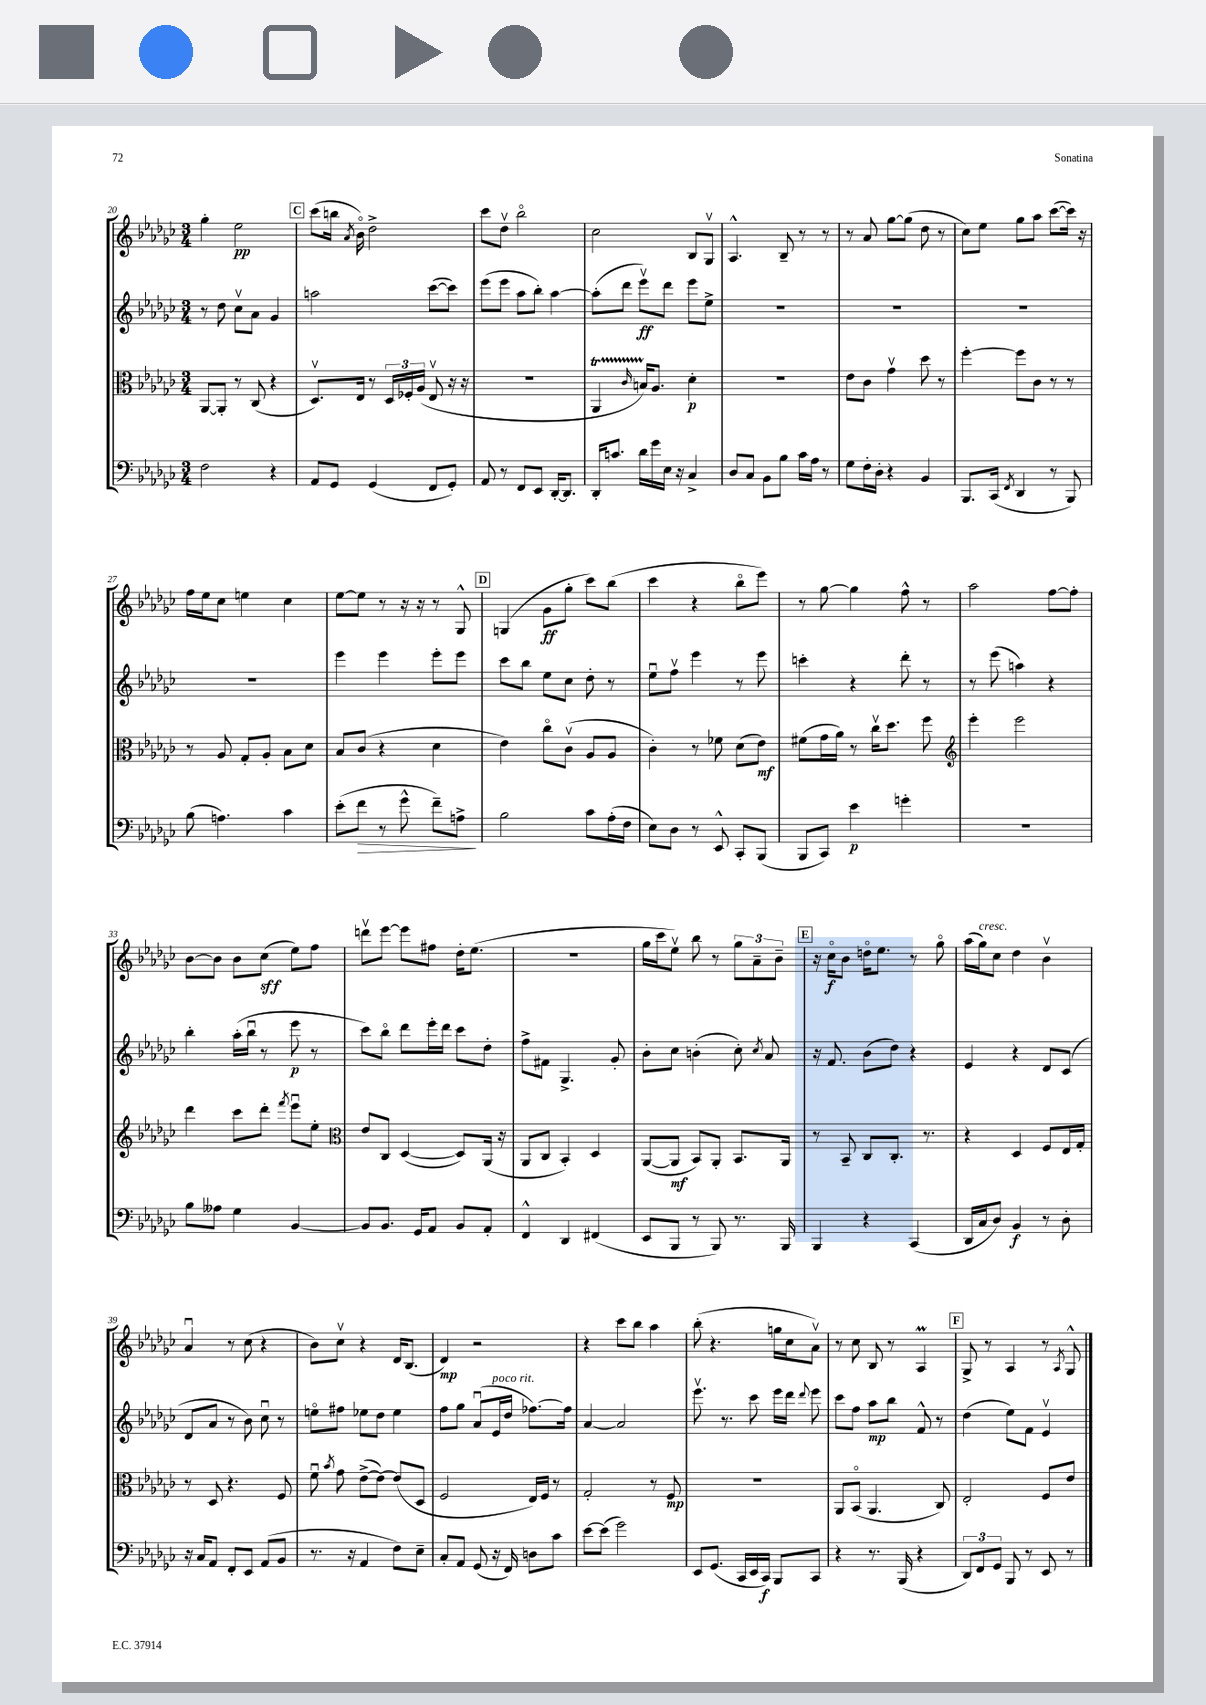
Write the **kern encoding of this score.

**kern	**dynam	**kern	**dynam	**kern	**dynam	**kern	**dynam
*part4	*part4	*part3	*part3	*part2	*part2	*part1	*part1
*staff4	*staff4	*staff3	*staff3	*staff2	*staff2	*staff1	*staff1
*clefF4	*	*clefC3	*	*clefG2	*	*clefG2	*
*k[b-e-a-d-g-c-]	*	*k[b-e-a-d-g-c-]	*	*k[b-e-a-d-g-c-]	*	*k[b-e-a-d-g-c-]	*
*M3/4	*	*M3/4	*	*M3/4	*	*M3/4	*
=20	=20	=20	=20	=20	=20	=20	=20
2F\	.	[8AA-/L	.	8r	.	4gg-'\	.
.	.	8AA-'/J]	.	8dd-\	.	.	.
.	.	8r	.	8cc-v\L	.	2ee-\	pp
.	.	(8C-/	.	8a-\J	.	.	.
4r	.	4r	.	4g-/	.	.	.
!!LO:REH:place=s1:t=C
=21	=21	=21	=21	=21	=21	=21	=21
8AA-/L	.	8.D-v/L)	.	2aan\	.	(8ccc-\L	.
8GG-/J	.	.	.	.	.	16bbn\Jk	.
.	.	.	.	.	.	8qa-/	.
.	.	16E-/Jk	.	.	.	16b-\)	.
(4GG-/	.	8r	.	.	.	2dd-^\	.
.	.	24D-/LL	.	.	.	.	.
.	.	24F-X'/	.	.	.	.	.
.	.	(24A-/JJ	.	.	.	.	.
8FF/L	.	8E-v/	.	([8ccc-\L	.	.	.
8GG-'/J)	.	16r	.	8ccc-\J])	.	.	.
.	.	16r	.	.	.	.	.
=22	=22	=22	=22	=22	=22	=22	=22
8AA-/	.	2.r	.	(8eee-\L	.	8ccc-\L	.
8r	.	.	.	8eee-\J	.	8dd-v\J	.
8FF/L	.	.	.	8aa-\L	.	2bb-\	.
8EE-/J	.	.	.	8bb-'\J)	.	.	.
[16DD-'/KL	.	.	.	[4aa-\	.	.	.
8.DD-/J]	.	.	.	.	.	.	.
=23	=23	=23	=23	=23	=23	=23	=23
16DD-'/KL	.	4AA-T/	.	(8aa-'\L]	.	2cc-\	.
8.cn/J	.	.	.	.	.	.	.
.	.	.	.	8ddd-\J	.	.	.
.	.	16qqc-/	.	.	.	.	.
16d-\LL	.	16BnTTT/KL)	.	8eee-v\L)	ff	.	.
16g-\	.	8.A-/J	.	.	.	.	.
16E-\JJ	.	.	.	8ddd-\J	.	.	.
16r	.	.	.	.	.	.	.
4C-^/	.	4d-'\	p	8eee-\L	.	8B-/L	.
.	.	.	.	8ee-^\J	.	8G-v/J	.
=24	=24	=24	=24	=24	=24	=24	=24
8D-/L	.	2.r	.	2.r	.	4.A-^^/	.
8C-/J	.	.	.	.	.	.	.
8BB-\L	.	.	.	.	.	.	.
8B-\J	.	.	.	.	.	8B-~/	.
16c-\LL	.	.	.	.	.	8r	.
16A-\JJ	.	.	.	.	.	.	.
8r	.	.	.	.	.	8r	.
=25	=25	=25	=25	=25	=25	=25	=25
8G-\L	.	8e-\L	.	2.r	.	8r	.
16F'\L	.	8c-\J	.	.	.	8a-/	.
16D-'\JJ	.	.	.	.	.	.	.
4r	.	4g-v\	.	.	.	[8gg-\L	.
.	.	.	.	.	.	(8gg-\J]	.
4BB-/	.	8dd-\	.	.	.	8dd-\	.
.	.	8r	.	.	.	8r	.
=26	=26	=26	=26	=26	=26	=26	=26
8.BBB-/L	.	[4ff'\	.	2.r	.	8cc-\L)	.
.	.	.	.	.	.	8ee-\J	.
(16CC-/Jk	.	.	.	.	.	.	.
8qFF/	.	.	.	.	.	.	.
4DD-/	.	8ff\L]	.	.	.	8gg-\L	.
.	.	8c-\J	.	.	.	8aa-\J	.
8r	.	8r	.	.	.	([8ccc-\L	.
8BBB-/)	.	8r	.	.	.	16ccc-\Jk])	.
.	.	.	.	.	.	16r	.
!!LO:LB:g=z
=27	=27	=27	=27	=27	=27	=27	=27
(8B-\	.	8r	.	2.r	.	16ff\LL	.
.	.	.	.	.	.	16ee-\J	.
4.An\)	.	8A-/	.	.	.	8cc-\J	.
.	.	8G-'/L	.	.	.	4een\	.
.	.	8A-'/J	.	.	.	.	.
4c-\	.	8B-\L	.	.	.	4cc-\	.
.	.	8d-\J	.	.	.	.	.
=28	=28	=28	=28	=28	=28	=28	=28
(8e-'\L	.	8B-/L	.	4eee-\	.	[8ee-\L	.
!	!LO:HP:b	!	!	!	!	!	!
8f\J	>	(8c-/J	.	.	.	8ee-\J]	.
8r	.	4r	.	4eee-\	.	8r	.
8g-^^\	.	.	.	.	.	16r	.
.	.	.	.	.	.	16r	.
8f~\L)	.	4d-\	.	8eee-'\L	.	8r	.
8An^\J	.	.	.	8eee-\J	.	8G-^^/	.
.	]	.	.	.	.	.	.
!!LO:REH:place=s1:t=D
=29	=29	=29	=29	=29	=29	=29	=29
2B-\	.	4e-\)	.	8ccc-\L	.	(4Gn/	.
.	.	.	.	8bb-\J	.	.	.
.	.	8cc-\L	.	8ee-\L	.	8g-\L	ff
.	.	(8c-v\J	.	8cc-\J	.	8gg-'\J	.
8c-\L	.	8A-/L	.	8dd-'\	.	8ccc-\L)	.
(16A-'\L	.	8A-/J	.	8r	.	(8bb-\J	.
16F\JJ	.	.	.	.	.	.	.
=30	=30	=30	=30	=30	=30	=30	=30
8E-\L)	.	4c-'\)	.	8ee-u\L	.	4ccc-\	.
8D-\J	.	.	.	8ffv\J	.	.	.
8r	.	8r	.	4eee-\	.	4r	.
8EE-^^/	.	8f-X\	.	.	.	.	.
8CC-'/L	.	(8d-\L	.	8r	.	8bb-\L	.
(8BBB-/J	.	8e-\J)	mf	8eee-\	.	8eee-\J)	.
=31	=31	=31	=31	=31	=31	=31	=31
8BBB-/L	.	(8f#X\L	.	4cccn'\	.	8r	.
8CC-/J)	.	16g-\L	.	.	.	[8gg-\	.
.	.	16a-\JJ)	.	.	.	.	.
4e-\	p	8r	.	4r	.	4gg-\]	.
.	.	16cc-v\KL	.	.	.	.	.
.	.	8.dd-\J	.	.	.	.	.
4gn'\	.	.	.	8ddd-'\	.	8ff^^\	.
.	.	8ff\	.	8r	.	8r	.
=32	=32	=32	=32	=32	=32	=32	=32
*	*	*clefG2	*	*	*	*	*
2.r	.	4eee-'\	.	8r	.	2aa-\	.
.	.	.	.	(8eee-\	.	.	.
.	.	2eee-\	.	4aan\)	.	.	.
.	.	.	.	4r	.	[8ff\L	.
.	.	.	.	.	.	8ff'\J]	.
!!LO:LB:g=z
=33	=33	=33	=33	=33	=33	=33	=33
8B-\L	.	4ddd-\	.	4bb-'\	.	[8b-\L	.
8A--X\J	.	.	.	.	.	8b-\J]	.
4G-\	.	8ccc-\L	.	(16aa-'\LL	.	8b-\L	.
.	.	.	.	16bb-u\JJ	.	.	.
.	.	8ddd-'\J	.	8r	.	(8cc-\J	sff
.	.	8qfff/	.	.	.	.	.
[4BB-/	.	8eee-u\L	.	8eee-\	p	8ee-\L)	.
.	.	8ee-'\J	.	8r	.	8ff\J	.
=34	=34	=34	=34	=34	=34	=34	=34
*	*	*clefC3	*	*	*	*	*
8BB-/L]	.	8e-/L	.	8ccc-\L)	.	8dddnv\L	.
8.BB-/J	.	8C-/J	.	8bb-\J	.	[8eee-\J	.
.	.	([4D-/	.	8ddd-\L	.	8eee-\L]	.
16GG-/KL	.	.	.	.	.	.	.
8AA-/J	.	.	.	16eee-'\L	.	8ff#X\J	.
.	.	.	.	16ddd-\JJ	.	.	.
8BB-/L	.	8D-/L])	.	8ccc-\L	.	16dd-'\KL	.
.	.	.	.	.	.	(8.ee-\J	.
8AA-'/J	.	(16AA-/Jk	.	8dd-'\J	.	.	.
.	.	16r	.	.	.	.	.
=35	=35	=35	=35	=35	=35	=35	=35
4FF^^/	.	8AA-/L	.	8ff^\L	.	2.r	.
.	.	8C-/J	.	8f#X\J	.	.	.
4DD-/	.	4BB-'/)	.	4.G-^/	.	.	.
(4FF#X/	.	4D-/	.	.	.	.	.
.	.	.	.	8g-'/	.	.	.
=36	=36	=36	=36	=36	=36	=36	=36
8EE-/L	.	([8AA-/L	.	8b-'\L	.	16gg-\LL	.
.	.	.	.	.	.	16ccc-\J	.
8BBB-/J	.	8AA-/J]	mf	8cc-\J	.	8ee-v\J)	.
8r	.	8BB-/L)	.	(4bn'\	.	8bb-\	.
8BBB-/)	.	8AA-'/J	.	.	.	8r	.
8.r	.	8.BB-/L	.	8cc-'\)	.	12gg-\L	.
.	.	.	.	.	.	12a-~\	.
.	.	.	.	8qcc-/	.	.	.
.	.	.	.	8a-/	.	.	.
.	.	.	.	.	.	12b-~\J	.
16BBB-/	.	16AA-/Jk	.	.	.	.	.
!!LO:REH:place=s1:t=E
=37	=37	=37	=37	=37	=37	=37	=37
4BBB-/	.	8r	.	16r	.	16r	.
.	.	.	.	8.f/	.	16cc-\KL	f
.	.	8BB-~/	.	.	.	8b-\J	.
4r	.	8C-/L	.	(8b-\L	.	16ddn\KL	.
.	.	.	.	.	.	8.ee-\J	.
.	.	8.C-'/J	.	8dd-\J)	.	.	.
(4CC-/	.	.	.	4r	.	8r	.
.	.	8.r	.	.	.	.	.
.	.	.	.	.	.	8gg-\	.
=38	=38	=38	=38	=38	=38	=38	=38
16DD-/LL	.	4r	.	4e-/	.	(16aa-\LL	.
!	!	!	!	!	!	!LO:TX:a:i:t=cresc.	!
16C-/J	.	.	.	.	.	16gg-\J)	.
8D-/J)	.	.	.	.	.	8cc-\J	.
4BB-/	f	4D-/	.	4r	.	4dd-\	.
8r	.	8F/L	.	8d-/L	.	4b-v\	.
8D-'\	.	16E-/L	.	(8c-/J	.	.	.
.	.	16G-'/JJ	.	.	.	.	.
!!LO:LB:g=z
=39	=39	=39	=39	=39	=39	=39	=39
16r	.	8r	.	8d-/L	.	4a-u/	.
16C-/KL	.	.	.	.	.	.	.
8AA-/J	.	8D-/	.	8a-/J	.	.	.
8FF'/L	.	4.r	.	8r	.	8r	.
8EE-/J	.	.	.	8b-\)	.	(8cc-\	.
(8AA-/L	.	.	.	8cc-u\	.	4r	.
8BB-/J	.	8F/	.	8r	.	.	.
=40	=40	=40	=40	=40	=40	=40	=40
8.r	.	8fu\	.	8een\L	.	8b-\L)	.
.	.	8qb-/	.	.	.	.	.
.	.	8g-\	.	8ff#X\J	.	8cc-v\J	.
16r	.	.	.	.	.	.	.
4AA-/	.	([8e-^\L	.	8ee-X\L	.	4r	.
.	.	8e-\J_)	.	8dd-\J	.	.	.
8F\L)	.	(8e-/L]	.	4ee-\	.	16d-/KL	.
.	.	.	.	.	.	(8.B-/J	.
8E-~\J	.	8D-/J	.	.	.	.	.
=41	=41	=41	=41	=41	=41	=41	=41
8C-'/L	.	2F/	.	8ff\L	.	4d-/)	mp
8AA-/J	.	.	.	8gg-\J	.	.	.
(8GG-/	.	.	.	(8a-u/L	.	2r	.
!	!	!	!	!LO:TX:a:i:t=poco rit.	!	!	!
16r	.	.	.	16e-/L	.	.	.
16FF/)	.	.	.	16dd-/JJ	.	.	.
8Dn\L	.	16E-/LL)	.	[8.ff-X\L)	.	.	.
.	.	16F/JJ	.	.	.	.	.
8c-\J	.	8r	.	.	.	.	.
.	.	.	.	16ff-\Jk]	.	.	.
=42	=42	=42	=42	=42	=42	=42	=42
[8e-\L	.	2G-'/	.	[4a-/	.	4r	.
(8e-\J]	.	.	.	.	.	.	.
2g-\)	.	.	.	2a-/]	.	8ccc-\L	.
.	.	.	.	.	.	8bb-\J	.
.	.	8r	.	.	.	4aa-\	.
.	.	8F/	mp	.	.	.	.
=43	=43	=43	=43	=43	=43	=43	=43
8EE-/L	.	2.r	.	8.eee-v\	.	(8bb-'\	.
(8.GG-/J	.	.	.	.	.	4.r	.
.	.	.	.	8.r	.	.	.
16CC-/LL	.	.	.	.	.	.	.
16EE-/	.	.	.	8ccc-\	.	.	.
16CC-/JJ)	f	.	.	.	.	.	.
8BBB-/L	.	.	.	16eee-\LL	.	16ggn\LL	.
.	.	.	.	16ddd-\JJ	.	16cc-\J	.
.	.	.	.	8qqddd-/	.	.	.
8CC-/J	.	.	.	8eee-\	.	8a-v\J)	.
=44	=44	=44	=44	=44	=44	=44	=44
4r	.	8AA-/L	.	8ccc-\L	.	8r	.
.	.	(8BB-/J	.	8ff\J	.	8cc-\	.
8.r	.	4.AA-/	.	8aa-\L	mp	8B-/	.
.	.	.	.	8bb-\J	.	8r	.
(16BBB-/	.	.	.	.	.	.	.
4r	.	.	.	8f^^/	.	4A-M/	.
.	.	8C-/)	.	8r	.	.	.
!!LO:REH:place=s1:t=F
=45	=45	=45	=45	=45	=45	=45	=45
12DD-/L)	.	2E-'/	.	(4dd-\	.	8G-^/	.
12FF/	.	.	.	.	.	.	.
.	.	.	.	.	.	8r	.
12GG-/J	.	.	.	.	.	.	.
8BBB-/	.	.	.	8ee-\L)	.	4A-/	.
8r	.	.	.	8f\J	.	.	.
8EE-/	.	8F/L	.	4e-v/	.	8r	.
.	.	.	.	.	.	8qA-/	.
8r	.	8e-/J	.	.	.	8G-^^/	.
==	==	==	==	==	==	==	==
*-	*-	*-	*-	*-	*-	*-	*-
